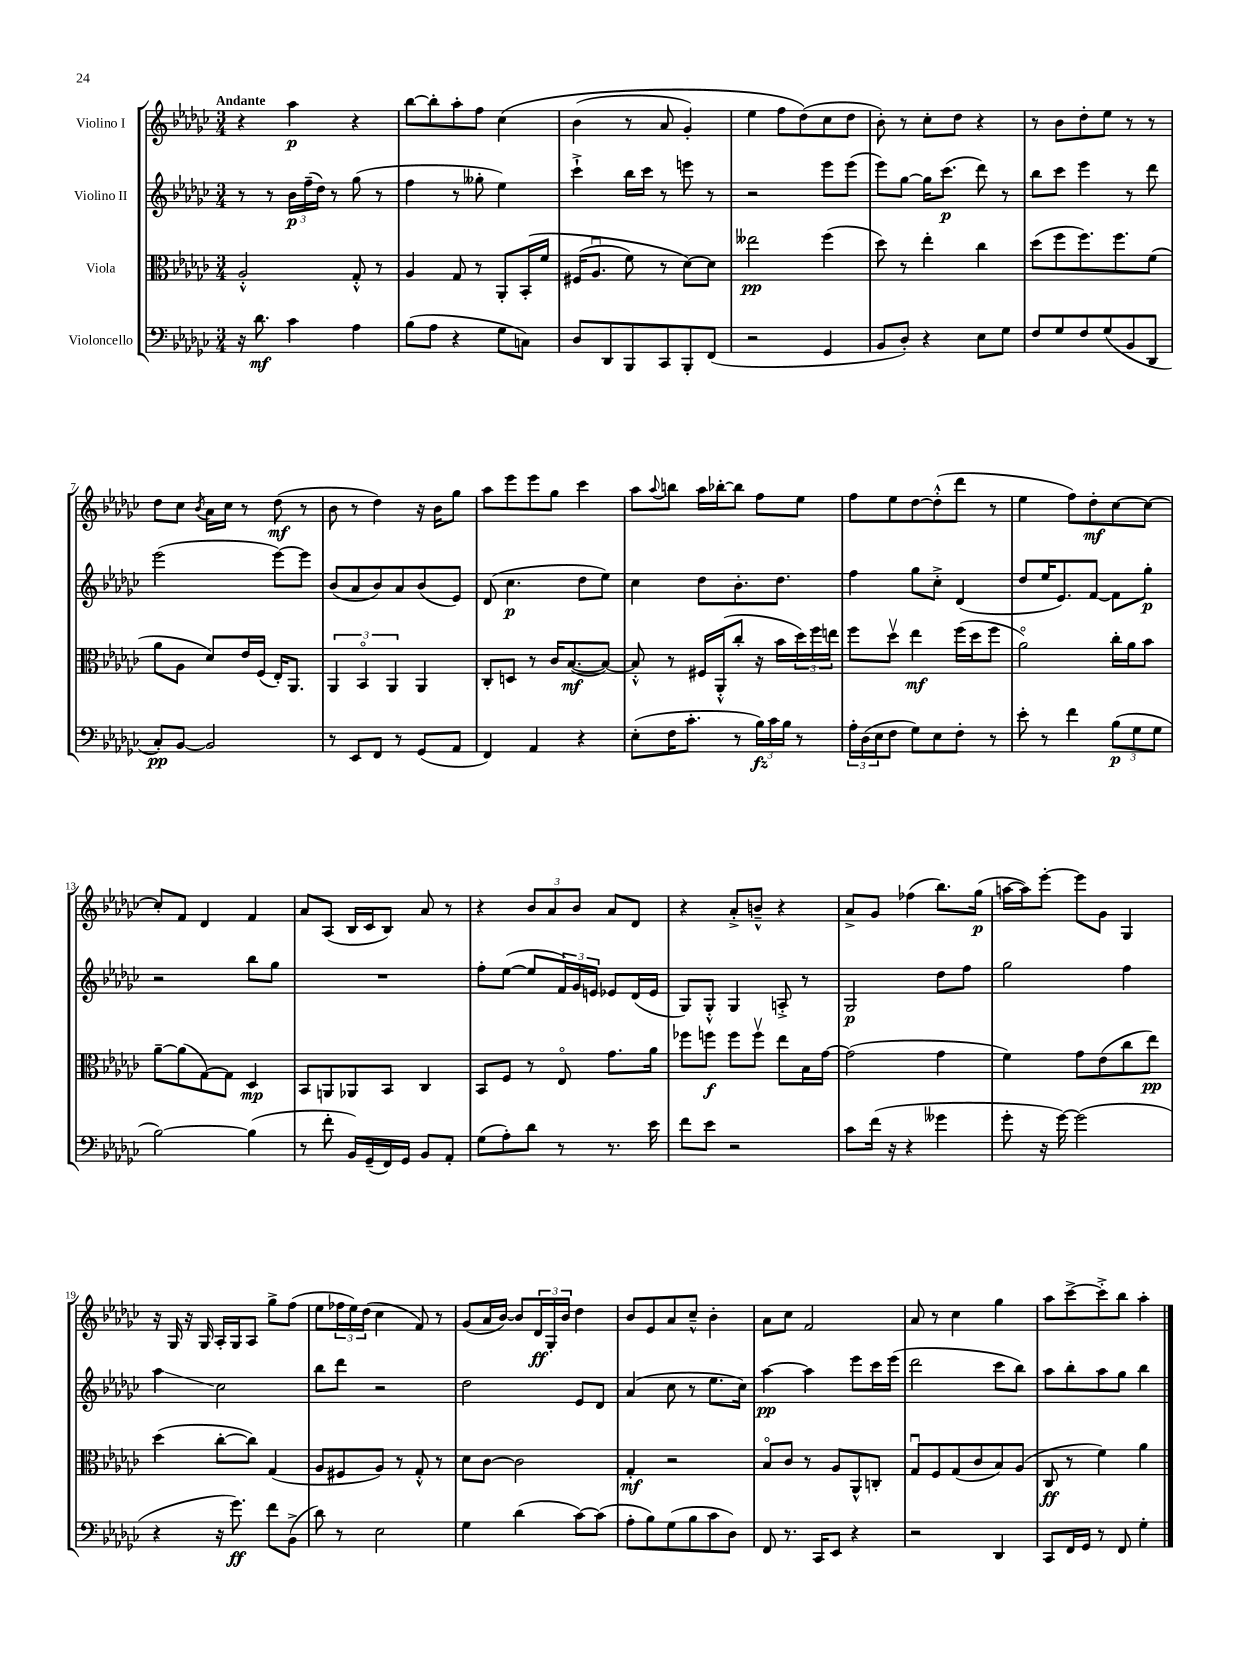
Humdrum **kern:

**kern	**kern	**kern	**kern
*staff4	*staff3	*staff2	*staff1
*clefF4	*clefC3	*clefG2	*clefG2
*k[b-e-a-d-g-c-]	*k[b-e-a-d-g-c-]	*k[b-e-a-d-g-c-]	*k[b-e-a-d-g-c-]
*M3/4	*M3/4	*M3/4	*M3/4
16r	2A-'^^	8r	4r
8.d-	.	.	.
.	.	8r	.
4c-	.	24b-	4aa-
.	.	(24ff~	.
.	.	24dd-)	.
.	.	8r	.
4A-	8G-'^^	(8gg-	4r
.	8r	8r	.
=	=	=	=
(8B-	4A-	4ff	[8bb-
8A-	.	.	8bb-']
4r	8G-	8r	8aa-'
.	8r	8gg--'	8ff
8G-	8AA-'	4ee-)	&(4cc-
8C)	&(16BB-'	.	.
.	16f	.	.
=	=	=	=
8D-	(16F#	4ccc-`^	(4b-
.	8.A-u	.	.
8DD-	.	.	.
8BBB-	8f)	16bb-	8r
.	.	16ccc-	.
8CC-	8r	8r	8a-
8BBB-'	[8d-&)	8eee	4g-')
(8FF	8d-]	8r	.
=	=	=	=
2r	2ee--	2r	4ee-
.	.	.	8ff
.	.	.	(8dd-&)
4GG-	(4ff	8eee-	8cc-
.	.	(8eee-	8dd-
=	=	=	=
8BB-	8dd-)	8eee-)	8b-')
8D-')	8r	[8gg-	8r
4r	4ee-'	16gg-]	8cc-'
.	.	(8.ccc-	.
.	.	.	8dd-
8E-	4cc-	8ddd-)	4r
8G-	.	8r	.
=	=	=	=
8F	(8dd-	8bb-	8r
8G-	8ff	8ccc-	8b-
8F	8.ff)	4eee-	8dd-'
(8G-	.	.	8ee-
.	8.ff	.	.
8BB-	.	8r	8r
8DD-	(8f	8ddd-	8r
=	=	=	=
8C-')	8a-	(2eee-	8dd-
[8BB-	8A-	.	8cc-
.	.	.	8qb-
2BB-]	8d-)	.	16a-
.	.	.	16cc-
.	16e-	.	8r
.	(16F	.	.
.	16E-')	[8eee-)	(8dd-
.	8.AA-	.	.
.	.	8eee-]	8r
=	=	=	=
8r	6AA-	(8b-	8b-
8EE-	.	8a-	8r
.	6BB-o	.	.
8FF	.	8b-)	4dd-)
.	6AA-	.	.
8r	.	8a-	.
(8GG-	4AA-	(8b-	16r
.	.	.	16b-
8AA-	.	8e-)	8gg-
=	=	=	=
4FF)	8C-'	(8d-	8aa-
.	8D	4.cc-	8eee-
4AA-	8r	.	8eee-
.	16c-	.	8gg-
.	([8.B-	.	.
4r	.	8dd-	4ccc-
.	8B-_)	8ee-)	.
=	=	=	=
(8E-'	8B-'^^]	4cc-	8aa-
.	.	.	8qqaa-
16F	8r	.	8bb
8.c-'	.	.	.
.	16F#	8dd-	16aa-
.	(16AA-'^^	.	[16bb-'
8r	8cc-'	8.b-'	8bb-]
24B-)	16r	.	8ff
24c-	.	.	.
.	16b-	8.dd-	.
24B-	.	.	.
8r	24dd-)	.	8ee-
.	24ff	.	.
.	24ee	.	.
=	=	=	=
24A-'	8ff	4ff	8ff
(24D-	.	.	.
24E-	.	.	.
8F	8dd-v	.	8ee-
8G-)	4ee-	8gg-	[8dd-
8E-	.	8cc-'^	(8dd-'^^]
8F'	(16ff	(4d-	8ddd-
.	16dd-	.	.
8r	8ff	.	8r
=	=	=	=
8e-'	2a-o)	8dd-	4ee-
8r	.	16ee-	.
.	.	8.e-)	.
4f	.	.	8ff)
.	.	[8f	8dd-'
(12B-	16cc-'	8f]	[8cc-
.	16a-	.	.
12G-	.	.	.
.	8b-	8gg-'	8cc-_
12G-	.	.	.
=	=	=	=
[2B-)	[8a-~	2r	8cc-']
.	(8a-]	.	8f
.	[8G-)	.	4d-
.	8G-]	.	.
(4B-]	4D-	8bb-	4f
.	.	8gg-	.
=	=	=	=
8r	8BB-	2.r	8a-
8f'	8AA	.	(8A-
16BB-)	8AA-	.	16B-
(16GG-~	.	.	16c-
16FF)	8BB-	.	8B-)
16GG-	.	.	.
8BB-	4C-	.	8a-
8AA-'	.	.	8r
=	=	=	=
(8G-	8BB-	8ff'	4r
8A-')	8F	([8ee-	.
8d-	8r	8ee-]	12b-
.	.	.	12a-
8r	8E-o	24f)	.
.	.	24g-	12b-
.	.	24e	.
8.r	8.g-	8e-	8a-
.	.	(16d-	8d-
16e-	16a-	16e-	.
=	=	=	=
8f	8ff-	8G-)	4r
8e-	8ff	8G-'^^	.
2r	8ff	4G-	8a-'^
.	8ffv	.	8b~^^
.	8ee-	8A'^	4r
.	16B-	8r	.
.	[16g-	.	.
=	=	=	=
8c-	(2g-]	2G-	8a-^
(16f	.	.	8g-
16r	.	.	.
4r	.	.	(4ff-
4g--	4g-	8dd-	8.bb-)
.	.	8ff	.
.	.	.	(16gg-
=	=	=	=
8g-'	4f)	2gg-	[16aa
.	.	.	16aa])
16r	.	.	[8eee-'
[16g-)	.	.	.
(2g-]	8g-	.	8eee-]
.	(8e-	.	8g-
.	8cc-	4ff	4G-
.	8ee-)	.	.
=	=	=	=
4r	(4dd-	4aa-	16r
.	.	.	16G-
.	.	.	16r
.	.	.	16G-
16r	[8cc-'	2cc-	16A-'
8.g-)	.	.	16G-
.	8cc-])	.	8A-
8f	(4G-	.	8gg-^
(8BB-^	.	.	(8ff
=	=	=	=
8d-)	8A-	8bb-	8ee-
8r	8F#	8ddd-	24ff-
.	.	.	24ee-)
.	.	.	(24dd-
2E-	8A-)	2r	4cc-
.	8r	.	.
.	8G-'^^	.	8f)
.	8r	.	8r
=	=	=	=
4G-	8d-	2dd-	(8g-
.	[8c-	.	16a-
.	.	.	[16b-)
(4d-	2c-]	.	8b-]
.	.	.	24d-
.	.	.	24G-'
.	.	.	24b-
[8c-)	.	8e-	4dd-
(8c-]	.	8d-	.
=	=	=	=
8A-'	4G-'	(4a-	8b-
8B-)	.	.	8e-
(8G-	2r	8cc-	8a-
8B-	.	8r	8cc-~^^
8c-	.	8.ee-	4b-'
8D-)	.	.	.
.	.	16cc-)	.
=	=	=	=
8FF	8B-o	[4aa-	8a-
8.r	8c-	.	8cc-
.	8r	4aa-]	2f
16CC-	.	.	.
8EE-	8A-	.	.
4r	8AA-^^	8eee-	.
.	8C'	16ccc-	.
.	.	(16eee-	.
=	=	=	=
2r	8G-u	2ddd-	8a-
.	8F	.	8r
.	(8G-	.	4cc-
.	8c-	.	.
4DD-	8B-)	8ccc-	4gg-
.	(8A-	8bb-)	.
=	=	=	=
8CC-	8C-	8aa-	8aa-
16FF	8r	8bb-'	[8ccc-^
16GG-	.	.	.
8r	4f)	8aa-	8ccc-'^]
8FF	.	8gg-	8bb-
4G-'	4a-	4bb-	4aa-'
==	==	==	==
*-	*-	*-	*-
